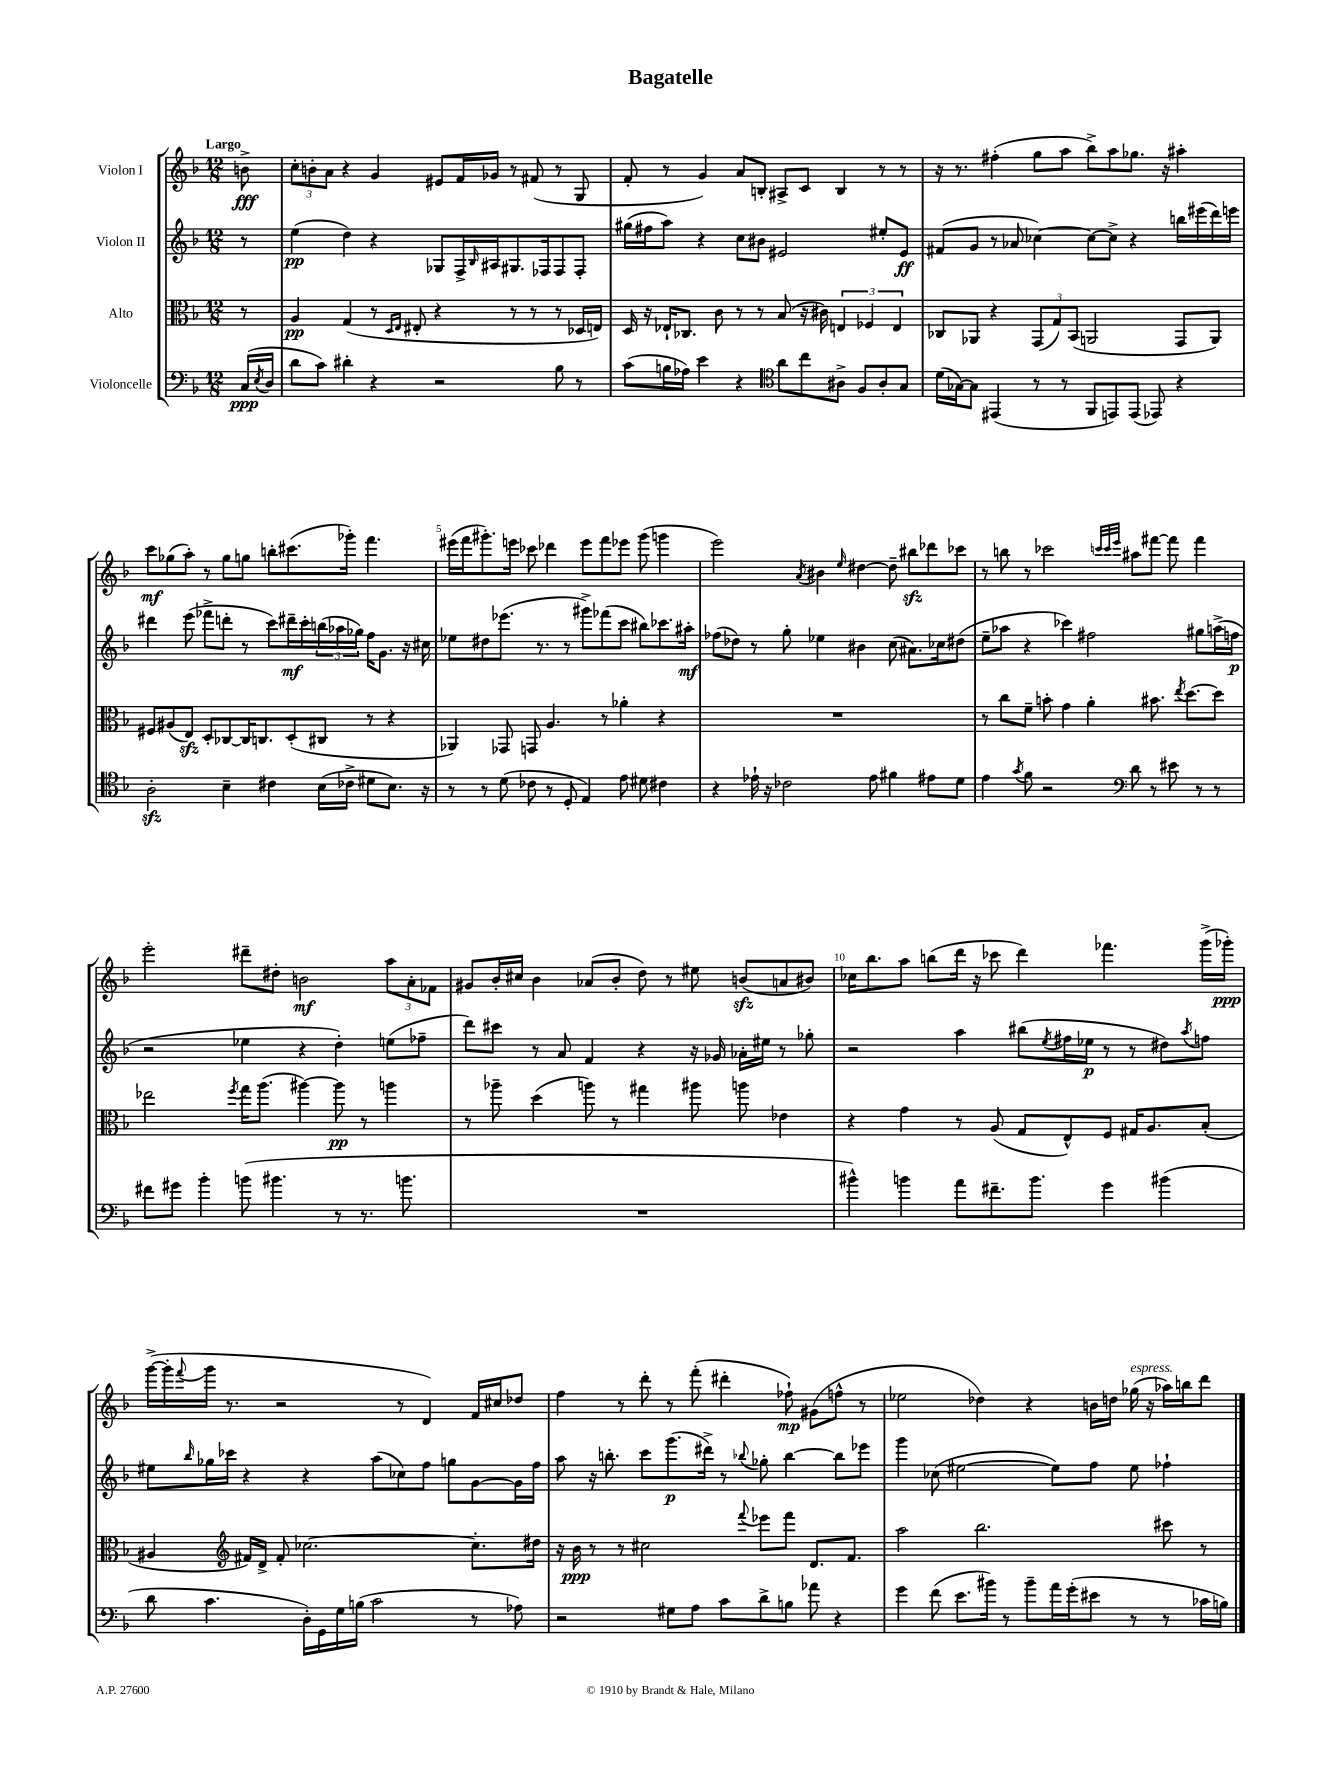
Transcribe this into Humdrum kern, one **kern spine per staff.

**kern	**kern	**kern	**kern
*staff4	*staff3	*staff2	*staff1
*clefF4	*clefC3	*clefG2	*clefG2
*k[b-]	*k[b-]	*k[b-]	*k[b-]
*M12/8	*M12/8	*M12/8	*M12/8
(16C	8r	8r	8b^
8qE	.	.	.
16D	.	.	.
=	=	=	=
8d	4A	(4ee	12cc'
.	.	.	12b'
8c)	.	.	.
.	.	.	12a
4d#'	(4G	4dd)	4r
4r	8r	4r	4g
.	16qqD	.	.
.	16qqE	.	.
.	8E#'	.	.
2r	4r	8G-	8e#
.	.	16F^	16f
.	.	16qqB-	.
.	.	16A#	16g-
.	8r	8.G#	8r
.	8r	.	(8f#
.	.	16F-	.
8B-	8r	8F-	8r
8r	16D-	8F-'	8G
.	16E)	.	.
=	=	=	=
(8c	16D	(16gg#	8f'
.	16r	16ff#	.
16B	16E-`	8aa)	8r
16A-)	8.C-	.	.
4e	.	4r	4g)
.	8c	.	.
4r	8r	8cc	8a
.	8r	8b#	8B'
*clefC4	*	*	*
8a	(8B-	2e#	8A#^
8cc	16r	.	8c
.	16c#)	.	.
8A#^	6E	.	4B
8F	.	.	.
.	6F-	.	.
8A#'	.	8ee#'	8r
.	6E	.	.
8G	.	8e#	8r
=	=	=	=
(16d	8C-	(8f#	16r
[16G-)	.	.	8.r
8G-]	8AA-	8g	.
(4EE#	4r	8r	(4ff#'
.	.	8a-	.
8r	(12GG	[4cc-)	8gg
.	12G)	.	.
8r	.	.	8aa
.	(12BB-	.	.
8FF	2AA	8cc-_	8bb-^)
8EE)	.	8cc-^]	8aa
(8EE	.	4r	8.gg-
8EE-)	.	.	.
.	.	.	16r
4r	8GG	16bb	4aa#'
.	.	(16eee#	.
.	8AA)	16ddd)	.
.	.	16eee	.
=	=	=	=
2A'	8F#	4ddd#	8ccc
.	(8A#	.	(8gg-
.	8E)	(8eee	8aa')
.	8D'	8fff-^	8r
4B-~	[8C-	8ddd'	8gg-
.	16C-]	8r	8gg
.	8.C	.	.
4c#	.	8ccc)	8bb'
.	(8D'	16ddd#~	(8.ccc#
.	.	16ccc'	.
(16B-	8C#	(24bb	.
.	.	24aa-	.
16c-^	.	.	16ggg-')
.	.	24gg-)	.
8d#	8r	16ff	4.fff
.	.	8.g	.
8.B-)	4r	.	.
.	.	16r	.
16r	.	16cc#	.
=	=	=	=
8r	4AA-)	8ee-	(16eee#
.	.	.	16fff
8r	.	8dd#	8.ggg#')
(8d	8GG-	(8.eee-	.
.	.	.	16eee
8c-	8GG	.	8ccc-
.	.	8.r	.
8r	4.A	.	4ddd-
8D'	.	8r	.
4E)	.	8ggg#^)	8eee
.	8r	(8fff-	8fff
8e	4a-'	8ccc	8eee-
8d#	.	8bb#)	(8ggg#
4c#	4r	8.ccc-	4ggg
.	.	16aa#'	.
=	=	=	=
4r	1.r	(8ff-	2eee)
.	.	8dd-)	.
16e-`	.	8r	.
16r	.	.	.
2c-	.	8gg'	.
.	.	.	8qa
.	.	4ee-	4b#
.	.	.	16qqee
.	.	4b#	[4dd#
8e-	.	.	.
4f#	.	(8cc	8dd#~]
.	.	8.a#)	8bb#
8e#	.	.	8ddd-
.	.	16cc-	.
8d	.	(8dd#	8ccc-
=	=	=	=
4e	8r	8ee~	8r
.	8cc	8aa-	8bb
8qg	.	.	.
8f	8f~	4r	8r
2r	8b'	.	2ccc-
.	4g	4ccc-)	.
.	4a'	2ff#	.
*clefF4	*	*	*
.	.	.	32qqccc
.	.	.	32qqccc
.	.	.	32qqeee
8d	.	.	8aa#
8r	8.b#	.	[8fff#
8e#	.	.	8fff#]
.	8qee	.	.
.	[8.dd	.	.
8r	.	8gg#	4fff#
8r	8dd]	(16aa^	.
.	.	16ff	.
=	=	=	=
8f#	2ee-	2r	2eee'
8g#	.	.	.
4b-'	.	.	.
.	8qff	.	.
(8b	16gg	4ee-	8ddd#~
.	(8.aa	.	.
4.b#	.	.	8dd#'
.	[4aa#)	4r	2b
8r	8aa#]	4dd')	.
8.r	8r	.	.
.	4aa	(8ee	12aa
8.b	.	.	.
.	.	.	12a'
.	.	8ff-~	.
.	.	.	12f-
=	=	=	=
1.r	8r	8ddd)	8g#
.	8aa-~	8ccc#	16b-'
.	.	.	16cc#
.	(4dd	8r	4b-
.	.	8a	.
.	8aa)	4f	(8a-
.	8r	.	8b-'
.	4gg#	4r	8dd)
.	.	.	8r
.	8aa#	16r	8ee#
.	.	16g-	.
.	8aa	16a-'	(8b
.	.	16ee#	.
.	4e-	8r	8a
.	.	8gg-'	8b#)
=	=	=	=
4b#^^)	4r	2r	16cc-
.	.	.	8.bb-
4b	4g	.	8aa
.	.	.	(8bb
8a	8r	4aa	16ddd
.	.	.	16r
8.f#~	(8A	.	8ccc-
.	8G	(8bb#	4ddd)
8.b	.	.	.
.	.	8qee	.
.	8E^^)	16ff#	.
.	.	16ee-	.
4g	8F	8r	4.fff-
.	16G#	8r	.
.	8.A	.	.
(4b#	.	8dd#)	.
.	.	8qaa	.
.	(8B-'	8ff	(16ggg^
.	.	.	16ggg-')
=	=	=	=
8d	4A#	8ee#	([16ggg^
.	.	.	16ggg']
.	.	16qqbb-	8qqfff
4.c	.	16gg-	16ggg
.	.	16ccc-	8.r
*	*clefG2	*	*
.	16f#)	4r	.
.	16d^	.	.
.	8f#'	.	2r
16D')	[2.cc-	4r	.
16GG	.	.	.
16G	.	.	.
(16B	.	.	.
2c	.	(8aa	.
.	.	8cc-)	8r
.	.	8ff	4d)
.	.	8gg	.
8r	8.cc-']	[8g	16f
.	.	.	16cc#
8A-)	.	16g]	8dd-
.	16dd#	16ff	.
=	=	=	=
2r	16r	8aa	4ff
.	16b-	.	.
.	8r	16r	.
.	.	8.bb'	.
.	8r	.	8r
.	2cc#	8ccc	8ddd'
8G#	.	(8.ggg	8r
8A	.	.	(8fff'
.	.	16ddd#^)	.
8c	.	8r	4ddd#'
.	8qqfff	8qqbb-	.
8d^	8eee-	8gg-'	.
8B	8fff	[4bb-	8ff-`)
8a-	8.d	.	(8g#
4r	.	8bb-]	8ff^^
.	8.f	.	.
.	.	8eee-	8r
=	=	=	=
4g	2aa	4ggg	2ee-
(8f	.	(8cc-	.
8.e	.	[2ee#	.
.	2.bb-	.	4dd-)
16b#)	.	.	.
8r	.	.	.
8b#~	.	.	4r
16a	.	8ee#])	.
(16g'	.	.	.
8e#	.	8ff	16b
.	.	.	16dd
8r	.	8ee#	(16gg-
.	.	.	16r
8r	8ccc#	4ff-`	16aa-)
.	.	.	16bb
16c-	8r	.	8ddd
16B)	.	.	.
==	==	==	==
*-	*-	*-	*-
